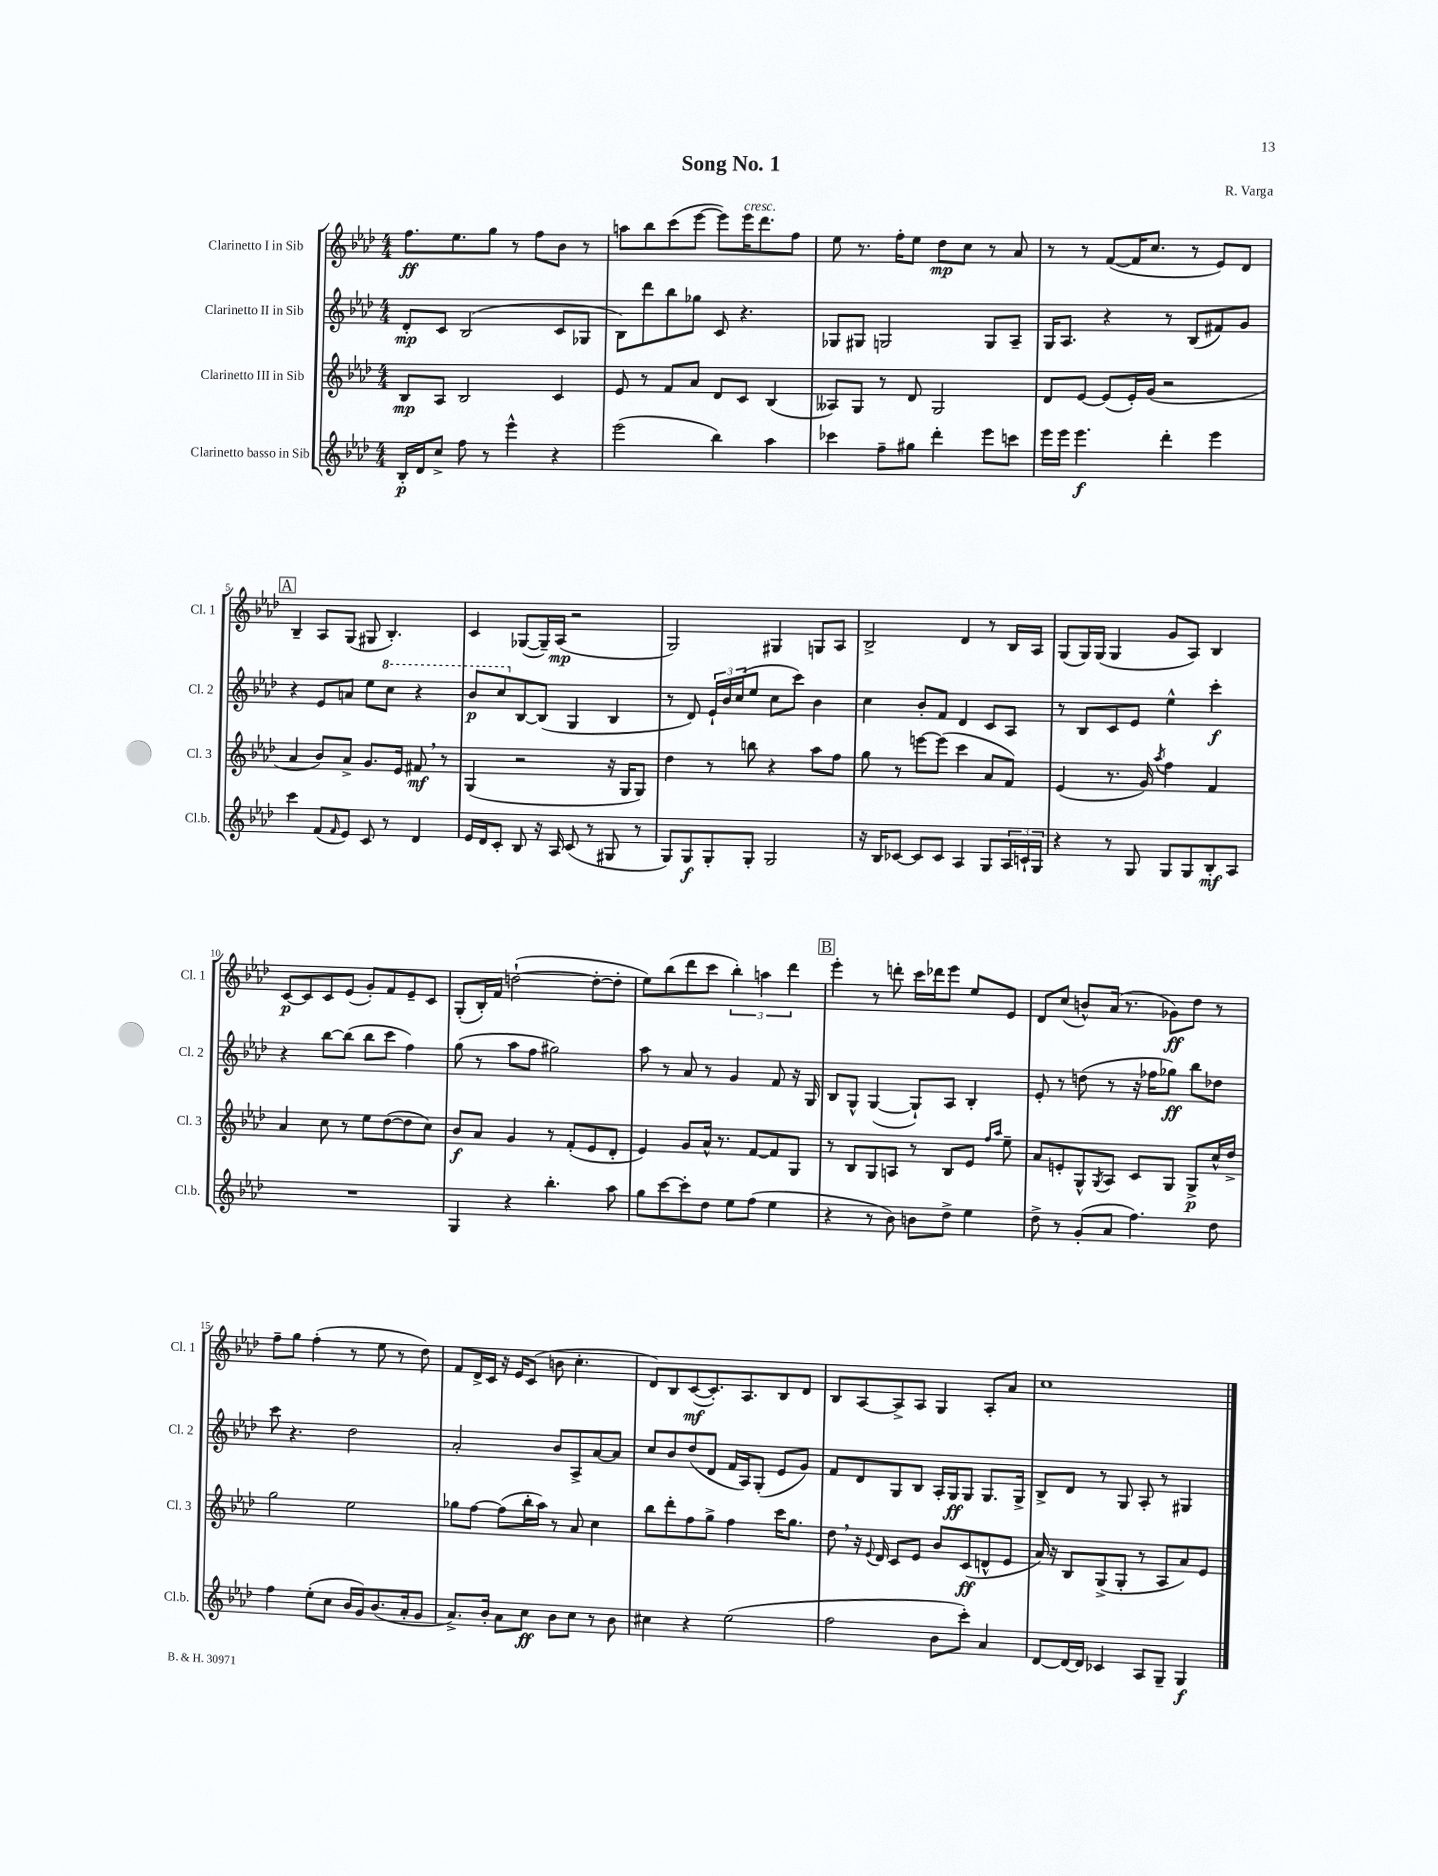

**kern	**kern	**kern	**kern
*staff4	*staff3	*staff2	*staff1
*clefG2	*clefG2	*clefG2	*clefG2
*k[b-e-a-d-]	*k[b-e-a-d-]	*k[b-e-a-d-]	*k[b-e-a-d-]
*M4/4	*M4/4	*M4/4	*M4/4
16B-'	8B-	8d-'	8.ff
16d-	.	.	.
8cc^	8A-	8c	.
.	.	.	8.ee-
8ff	2B-	(2B-	.
8r	.	.	8gg
4eee-^^	.	.	8r
.	.	.	8ff
4r	4c	8c	8b-
.	.	8G-	8r
=	=	=	=
(2eee-	8e-	8B-)	8aa
.	8r	8ddd-	8bb-
.	8f	8bb-	(8ccc
.	8a-	8gg-	[8eee-
4bb-)	8d-	8c	8eee-])
.	8c	4.r	16eee-
.	.	.	8.ddd-
4aa-	(4B-	.	.
.	.	.	8ff
=	=	=	=
4ccc-	8A--)	8G-	8ee-
.	8G	8G#	8.r
8ff~	8r	2G	.
.	.	.	16ff'
8gg#	8d-	.	8ee-
4ddd-'	2G	.	8dd-
.	.	.	8cc
8eee-	.	8G	8r
8ccc	.	8A-~	8a-
=	=	=	=
16eee-	8d-	16G	8r
16eee-	.	8.A-	.
4.eee-	[8e-	.	8r
.	(8e-]	4r	([8f
.	16e-')	.	16f]
.	(16g	.	8.cc
4ddd-'	2r	8r	.
.	.	(8B-	8r
4eee-	.	8f#)	8e-)
.	.	8g	8d-
=	=	=	=
4ccc	4a-	4r	4B-~
(8f	8b-)	8e-	8A-
16qqf	.	.	.
8e-)	8a-^	8a	(8G
8c	8.g	8ee-	8G#
8r	.	8ccc	4.B-')
.	16e-	.	.
4d-	8f#	4r	.
.	8r	.	.
=	=	=	=
16e-	(4G	8bb-	4c
16d-	.	.	.
8c'	.	8ccc	.
8B-	2r	[8B-	([8G-
16r	.	(8B-]	16G-~])
16A-	.	.	(16A-
(8c	.	4G	2r
8r	.	.	.
8G#	16r	4B-	.
.	16G	.	.
8r	8G)	.	.
=	=	=	=
8G)	4dd-	8r	2G)
8G	.	8d-)	.
8G'	8r	24e-`	.
.	.	24b-	.
.	.	(24cc	.
8G'	8bb	8ee-	.
2G	4r	8cc	4G#
.	.	8ccc)	.
.	8aa-	4b-	8G
.	8ff	.	8A-
=	=	=	=
16r	8gg	4cc	2B-^
16B-	.	.	.
[8c-	8r	.	.
8c-]	[8eee	8b-'	.
8c-	(8eee]	8f	.
4A-	4ccc	4d-	4d-
8G	8a-	8c	8r
24A-	8f)	8A-	16B-
24c`	.	.	.
.	.	.	16A-
24G	.	.	.
=	=	=	=
4r	(4e-	8r	(8G
.	.	8B-	16G)
.	.	.	(16G
8r	8.r	8c	4G
8G	.	8e-	.
.	16g)	.	.
.	8qaa-	.	.
8G	4ff	4ee-^^	8g
8G	.	.	8A-)
8B-'	4f	4ccc'	4B-
8A-	.	.	.
=	=	=	=
1r	4a-	4r	[8c
.	.	.	8c]
.	8cc	[8bb-	8c
.	8r	(8bb-]	(8e-
.	8ee-	8bb-	8g')
.	([8dd-	8ccc	8f
.	8dd-]	4ff)	8e-~
.	8cc)	.	8c
=	=	=	=
4G	8b-	(8gg	(8G'
.	8a-	8r	16B-')
.	.	.	16f
4r	4g	8aa-	([2dd`
.	.	8ff	.
4.bb-'	8r	2gg#)	.
.	(8f'	.	.
.	8e-	.	8dd'_
8aa-	8d-'	.	8dd']
=	=	=	=
8gg	4e-)	8aa-	8ee-)
[8ccc	.	8r	(8bb-
8ccc']	8g	8a-	8ddd-
8dd-	16a-^^	8r	8ccc
.	8.r	.	.
8ee-	.	4g	6bb-')
(8ff	[8f	.	.
.	.	.	6aa
4ee-	8f]	8f	.
.	.	.	6ddd-
.	8G	16r	.
.	.	16G	.
=	=	=	=
4r	8r	8B-	4eee-'
.	8B-	8G^^	.
8r	8G	([4G	8r
8b-)	8A	.	8ddd'
8b	8r	8G`])	16ccc
.	.	.	16ddd-
8dd-^	8B-	8A-	8eee-
4ee-	8e-	4B-'	8ee-
.	16qqff	.	.
.	16qqaa-	.	.
.	8ee-~	.	8e-
=	=	=	=
8dd-^	8a-	8e-'	8d-
8r	8e'	8r	(8cc
(8g'	8G^^	(8dd	8b^^)
.	8qG	.	.
8a-	8A-	8r	(16a-
.	.	.	8.r
4.ff)	8c	16r	.
.	.	16ff-	.
.	8G	8gg-)	8g-)
.	8G^	8bb-	8dd-
8dd-	16cc^^	8dd-	8r
.	16dd-^	.	.
=	=	=	=
4ff	2gg	8ccc	8ff~
.	.	4.r	8gg
(8ee-'	.	.	(4ff'
8cc	.	.	.
16b-	2ee-	2dd-	8r
16g)	.	.	.
(8.b-	.	.	8ee-
.	.	.	8r
16a-'	.	.	.
8g	.	.	8dd-)
=	=	=	=
8.a-^)	8gg-	2a-'	8f
.	[8ff	.	16d-^
16b-'	.	.	16c
8a-	(8ff]	.	16r
.	.	.	16e-
8cc	16bb-'	.	(8c
.	16aa-)	.	.
8b-	8r	8b-	8b
8cc	8a-	8A-^	4.cc'
8r	4cc	[8a-	.
8b-	.	8a-]	.
=	=	=	=
4cc#	8bb-	8cc	8d-)
.	8ddd-'	8b-	8B-
4r	8ff	(8dd-	([8c
.	8gg^	8d-	8.c'])
(2ee-	4ff	16f	.
.	.	16A-)	8.A-
.	.	(8G'	.
.	16ccc	8e-	8B-
.	8.gg	.	.
.	.	8g)	8d-
=	=	=	=
2ff	8dd-	8f	8B-
.	16r	8d-	[8A-
.	8qqe-	.	.
.	16d-	.	.
.	8c	8G	8A-^]
.	8e-	8B-	8A-
8b-	8b-	16A-'	4G
.	.	16G	.
8ccc')	(8c	8G	.
4a-	8d^^	8.G	8A-'
.	8e-	.	8a-
.	.	16G^	.
=	=	=	=
[8d-	16a-)	8B-^	1cc
.	16r	.	.
16d-_	8B-	8d-	.
16d-]	.	.	.
4c-	(8G^	8r	.
.	8G'	8G	.
8A-	8r	8A-'	.
8G~	8A-	8r	.
4G	8a-)	4G#	.
.	8e-	.	.
==	==	==	==
*-	*-	*-	*-
